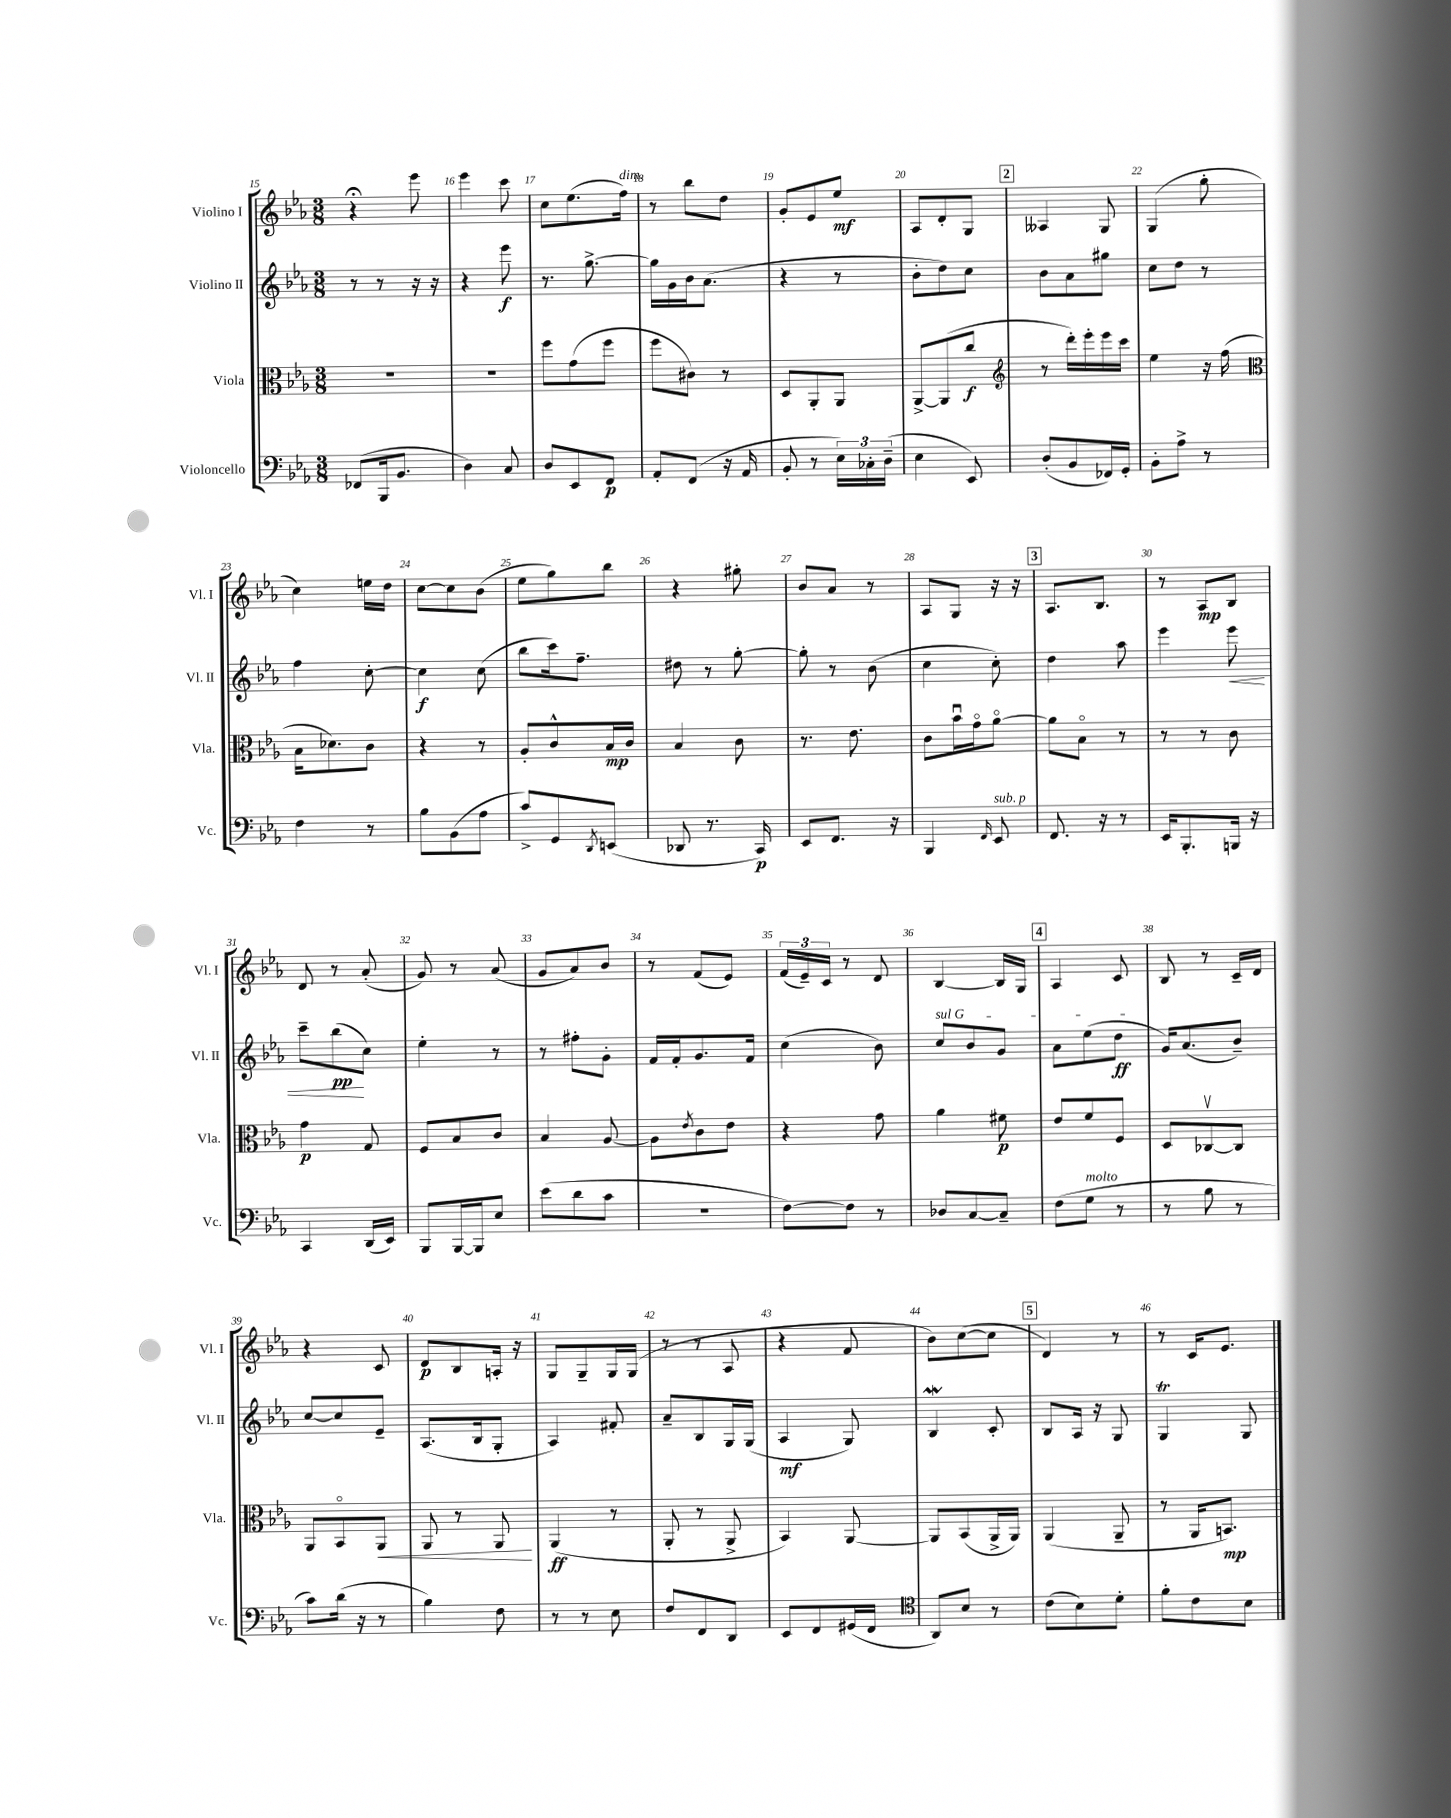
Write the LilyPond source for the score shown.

<<
\new StaffGroup <<
\new Staff = "s0" \with { instrumentName = "Violino I" shortInstrumentName = "Vl. I" } {
    \clef treble \key ees \major \numericTimeSignature \time 3/8
    r4\fermata ees'''8 |
    ees'''4 c'''8 |
    c''8 ees''8.( f''16^\markup { \italic "dim." }) |
    r8 bes''8 d''8 |
    g'8-. ees'8 ees''8\mf |
    aes8 d'8-. g8 |
    \mark \markup { \box "2" } aeses4 g8 |
    g4( g''8-. |
    c''4) e''16 d''16 |
    c''8~ c''8 bes'8( |
    ees''8 g''8) bes''8 |
    r4 gis''8-. |
    bes'8 aes'8 r8 |
    aes8 g8 r16 r16 |
    \mark \markup { \box "3" } aes8. bes8. |
    r8 aes8\mp bes8 |
    d'8 r8 aes'8-.( |
    g'8) r8 aes'8( |
    g'8 aes'8) bes'8 |
    r8 f'8( ees'8) |
    \tuplet 3/2 { f'16( ees'16--) c'16 } r8 d'8 |
    bes4~ bes16 g16 |
    \mark \markup { \box "4" } aes4 c'8 |
    bes8 r8 c'16-- d'16 |
    r4 c'8 |
    d'8\p bes8 a16-. r16 |
    g8 g8-- g16 g16( |
    r8 r8 aes8 |
    r4 f'8 |
    bes'8) c''8~( c''8 |
    \mark \markup { \box "5" } d'4) r8 |
    r8 c'16 ees'8. \bar "|." |
}
\new Staff = "s1" \with { instrumentName = "Violino II" shortInstrumentName = "Vl. II" } {
    \clef treble \key ees \major \numericTimeSignature \time 3/8
    r8 r8 r16 r16 |
    r4 ees'''8\f |
    r8. g''8.~-> |
    g''16 g'16 bes'16 aes'8.( |
    r4 r8 |
    bes'8-. d''8) c''8 |
    \mark \markup { \box "2" } bes'8 aes'8 gis''8 |
    c''8 d''8 r8 |
    f''4 c''8~-. |
    c''4\f c''8( |
    bes''8 c'''16) f''8.-- |
    dis''8 r8 g''8~-. |
    g''8-. r8 bes'8( |
    c''4 c''8-.) |
    \mark \markup { \box "3" } d''4 aes''8 |
    ees'''4 ees'''8\< |
    c'''8-- bes''8\pp\!( c''8) |
    ees''4-. r8 |
    r8 fis''8-. g'8-. |
    f'16 f'16-. g'8. f'16 |
    c''4( bes'8) |
    \once \override TextSpanner.bound-details.left.text = \markup { \italic "sul G" } c''8\startTextSpan bes'8 g'8 |
    \mark \markup { \box "4" } aes'8 ees''8( d''8\ff\stopTextSpan |
    g'16) aes'8.( bes'8--) |
    c''8~ c''8 ees'8-- |
    aes8.( bes16 g8-. |
    aes4) fis'8-. |
    aes'8-- bes8 g16 g16( |
    aes4\mf g8) |
    bes4\mordent c'8-. |
    \mark \markup { \box "5" } bes8 aes16 r16 g8 |
    g4\trill g8 \bar "|." |
}
\new Staff = "s2" \with { instrumentName = "Viola" shortInstrumentName = "Vla." } {
    \clef alto \key ees \major \numericTimeSignature \time 3/8
    r4. |
    R4. |
    f''8 g'8( f''8 |
    f''8 cis'8) r8 |
    d8 aes,8-. aes,8 |
    aes,8~-> aes,8( c''8\f |
    \mark \markup { \box "2" } \clef treble r8 d'''16-.) ees'''16-. ees'''16 c'''16 |
    ees''4 r16 f''16( |
    \clef alto bes16 des'8.) c'8 |
    r4 r8 |
    aes8-. c'8-^ bes16\mp c'16 |
    bes4 c'8 |
    r8. ees'8. |
    c'8 bes'16\downbow g'16\flageolet aes'8~\flageolet |
    \mark \markup { \box "3" } aes'8 bes8\flageolet r8 |
    r8 r8 c'8 |
    g'4\p g8 |
    f8 bes8 c'8 |
    bes4 aes8~ |
    aes8 \acciaccatura { ees'8 } c'8 ees'8 |
    r4 g'8 |
    aes'4 fis'8\p |
    \mark \markup { \box "4" } ees'8 f'8 f8 |
    d8 ces8~\upbow ces8 |
    aes,8 bes,8\flageolet aes,8\< |
    aes,8 r8 aes,8\! |
    aes,4\ff( r8 |
    aes,8-. r8 aes,8-> |
    bes,4) aes,8~ |
    aes,8 bes,8( aes,16-> aes,16) |
    \mark \markup { \box "5" } aes,4( aes,8-- |
    r8 aes,16 b,8.\mp) \bar "|." |
}
\new Staff = "s3" \with { instrumentName = "Violoncello" shortInstrumentName = "Vc." } {
    \clef bass \key ees \major \numericTimeSignature \time 3/8
    fes,8( bes,,16 bes,8. |
    d4) c8 |
    d8 ees,8 f,8\p |
    aes,8-. f,8( r16 aes,16 |
    bes,8-. r8 \tuplet 3/2 { ees16) ces16-. d16--( } |
    ees4 ees,8) |
    \mark \markup { \box "2" } d8-.( bes,8 fes,16) g,16-. |
    bes,8-. aes8-> r8 |
    f4 r8 |
    bes8 bes,8( aes8 |
    c'8->) g,8 \acciaccatura { d,8 } e,8( |
    des,8 r8. c,16\p) |
    ees,8 f,8. r16 |
    bes,,4 \grace { f,16 } ees,8^\markup { \italic "sub. p" } |
    \mark \markup { \box "3" } f,8. r16 r8 |
    ees,16 bes,,8.-. b,,16 r16 |
    c,4 d,16( ees,16) |
    bes,,8 bes,,16~ bes,,16 ees8 |
    ees'8( d'8 c'8 |
    R4. |
    f8~) f8 r8 |
    des8 c8~ c8-- |
    \mark \markup { \box "4" } f8( g8^\markup { \italic "molto" } r8 |
    r8 bes8 r8 |
    c'8) d'16( r16 r8 |
    bes4) f8 |
    r8 r8 ees8 |
    f8 f,8 d,8 |
    ees,8 f,8 gis,16( f,16 |
    \clef tenor aes,8) bes8 r8 |
    \mark \markup { \box "5" } c'8( bes8) d'8-. |
    f'8-. c'8 bes8 \bar "|." |
}
>>
>>
\layout { \context { \Score currentBarNumber = #15 \override BarNumber.break-visibility = ##(#f #t #t) barNumberVisibility = #all-bar-numbers-visible } }
